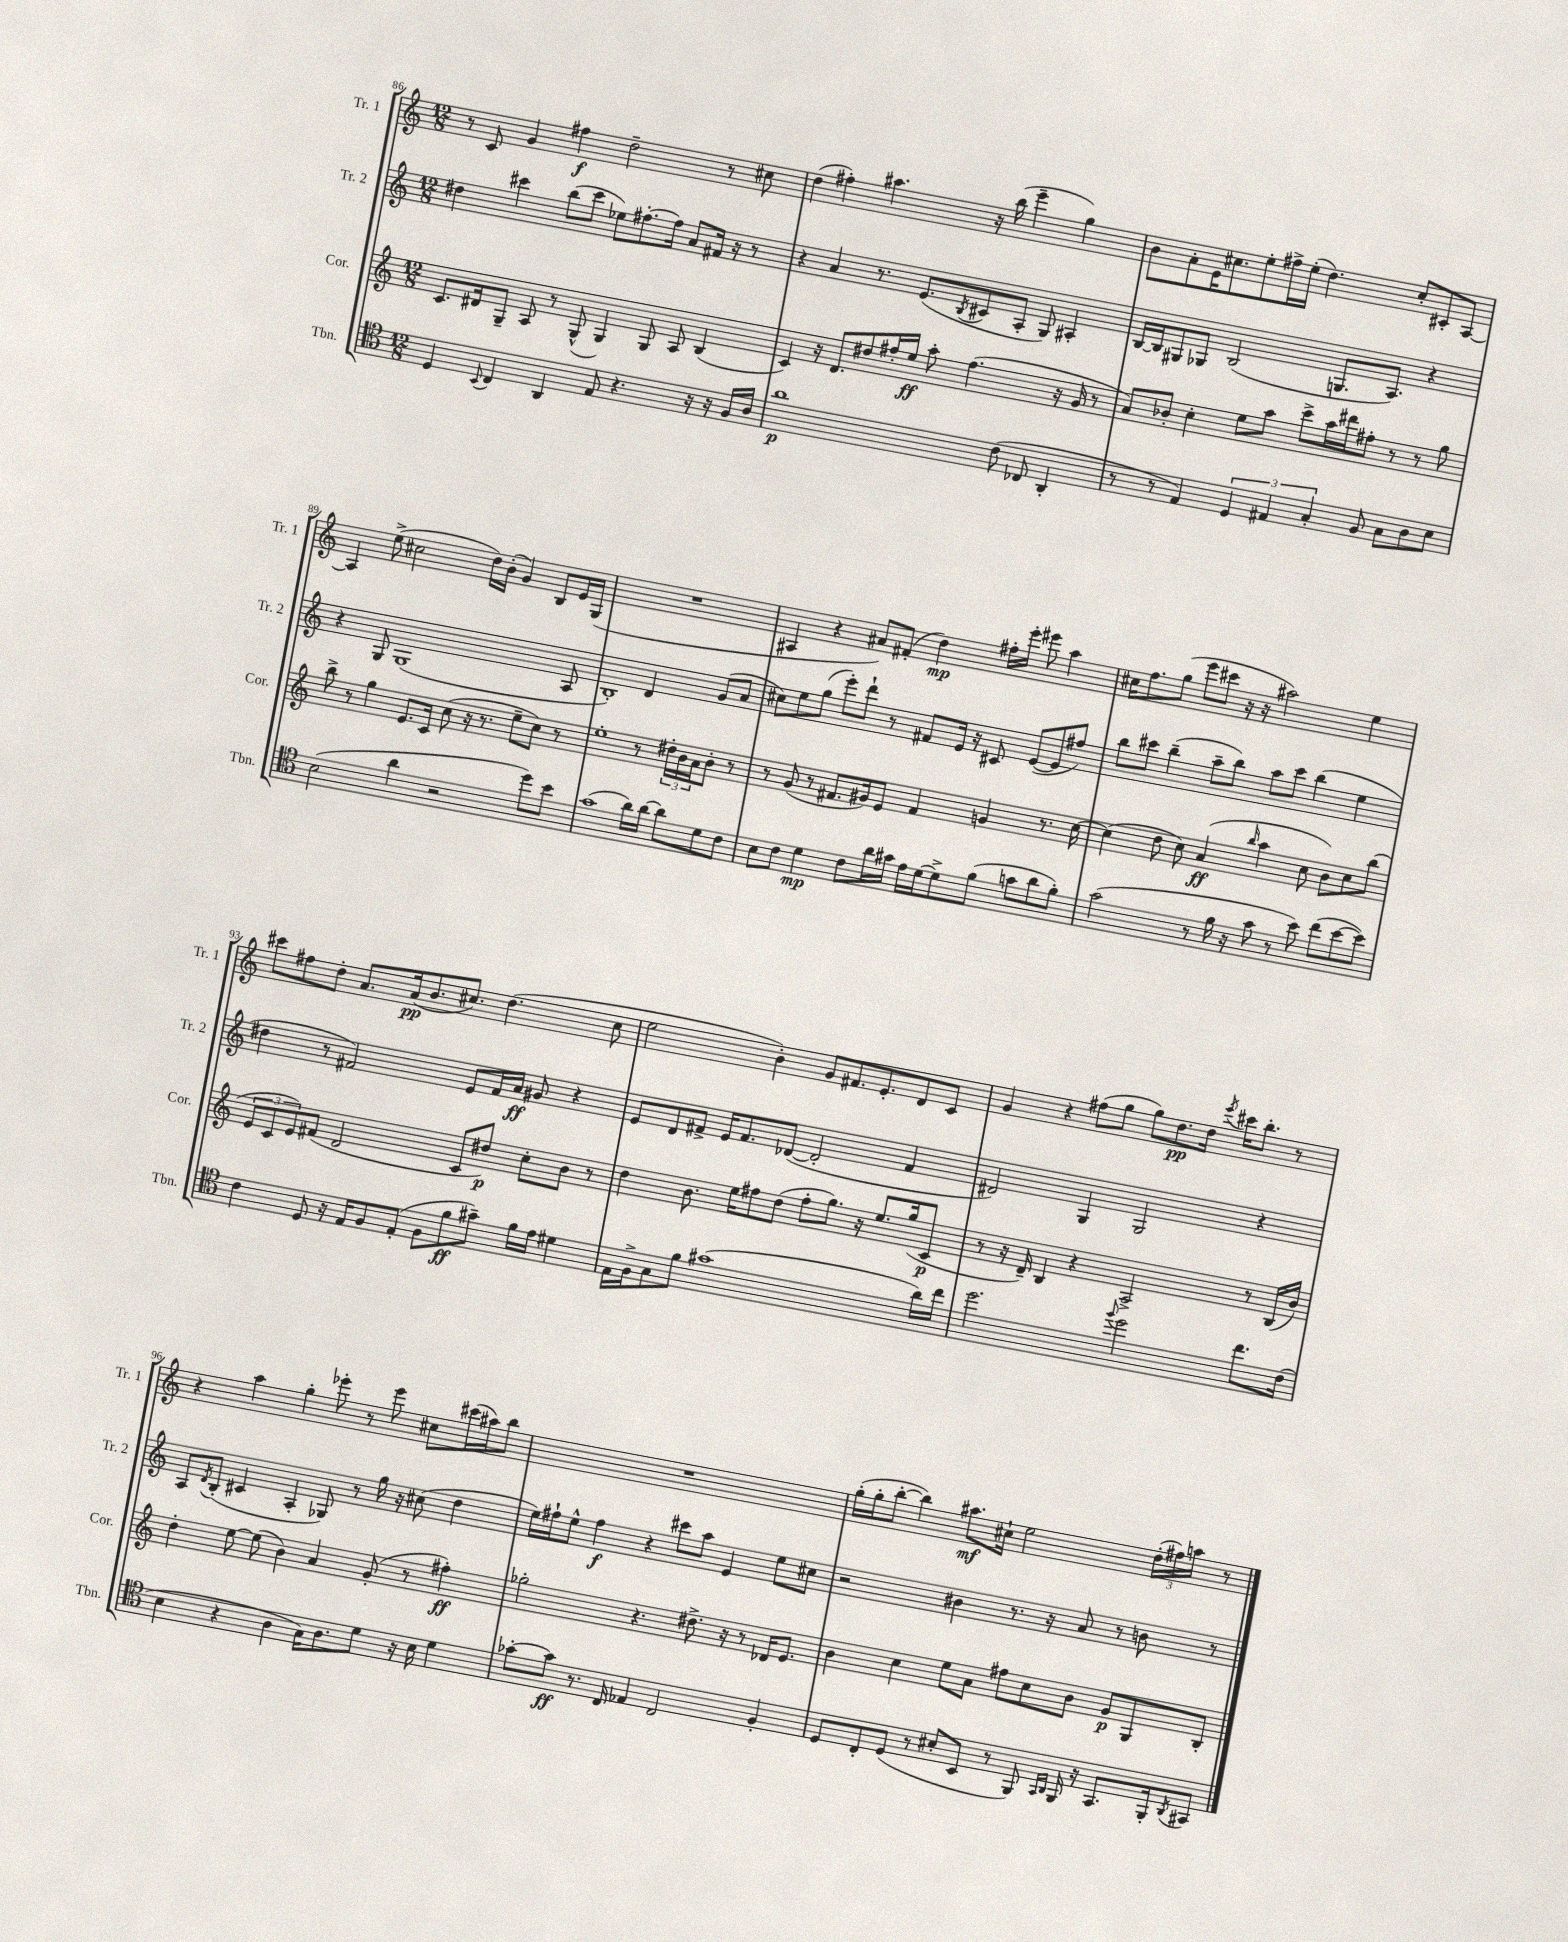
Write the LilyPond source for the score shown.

<<
\new StaffGroup <<
\new Staff = "s0" \with { instrumentName = "Tr. 1" shortInstrumentName = "Tr. 1" } {
    \clef treble \key c \major \numericTimeSignature \time 12/8
    r8 c'8 g'4 fis''4\f d''2-- r8 cis''8 |
    d''4( fis''4-.) ais''4. r16 b''16( e'''4-- g''4) |
    b'8 a'8-. e'16 cis''8. e''8-. fis''16-> e''16-.( d''4.) cis''8-. cis'8-. a8~ |
    a4 e''8->( cis''2 d''16) b'16-.( g'4) b8 e'16 g16( |
    R1. |
    ais4 r4 ais'8) fis'8-.( d''4\mp) fis''16-. e'''16-. eis'''8 a''4 |
    cis''16 f''8. g''8( e'''8 cis'''8 r16 r16 ais''2) e''4 |
    cis'''8 fis''8 d''8-. a'8. a'16\pp( b'8. cis''8.) d''4.( cis''8 |
    e''2 b'4-.) g'8 fis'8. e'8.-. d'8 c'8 |
    g'4 r4 fis''8( g''8 g''8) d''8.\pp d''16 \acciaccatura { e'''8 } cis'''16 b''8.-. r8 |
    r4 a''4 g''4-. ees'''8-. r8 ees'''8 cis''8 cis'''16( ais''16) b''8 |
    R1. |
    g''16-.( g''16-. b''8~-. b''4) ais''8.\mf cis''16-! e''2 \tuplet 3/2 { d''16-.( fis''16) a''16 } r8 \bar "|." |
}
\new Staff = "s1" \with { instrumentName = "Tr. 2" shortInstrumentName = "Tr. 2" } {
    \clef treble \key c \major \numericTimeSignature \time 12/8
    dis''4 cis'''4 b''8( cis'''8 ees''8) fis''8.~-. fis''16 a'8 fis'16 r16 r8 |
    r4 a'4 r8. e'8.( \acciaccatura { b8 } cis'8 a8-. g8) ais4-. |
    b16~ b16 gis8 ges8 b2( g8. a8.) r4 |
    r4 g8 g1( a8 |
    b1-.) d'4 g'8( a'8 |
    cis''8) e''8 g''8( e'''8-.) d'''8-! r8 fis'8 e'16 r16 cis'8 e'8~( e'8 fis''8) |
    b''8 cis'''8 b''4--( a''8-- b''8) a''8 cis'''8 b''4( e''4 |
    dis''4 r8 fis'2) e'8 fis'16 a'16\ff gis'8 r4 |
    e'8 d'8 fis'8-> e'16 fis'8. des'8~( des'2-. fis'4 |
    dis'2) g4 g2 r4 |
    a8 \acciaccatura { d'8 } b8-.( cis'4 a4-. ges8) r8 g''16 r16 cis''8( d''4 |
    e''16) fis''16-! e''8-^ fis''4\f r4 cis'''8 a''8 e'4 e''8 cis''8 |
    r2 bis'4 r8. r16 a'8 r8 b'8 r8 \bar "|." |
}
\new Staff = "s2" \with { instrumentName = "Cor." shortInstrumentName = "Cor." } {
    \clef treble \key c \major \numericTimeSignature \time 12/8
    c'8. dis'16 g8-- a8 r8 g8-^( g4) g8 a8 b4( |
    c'4) r16 d'8. dis''8 fis''16-. e''16\ff a''8-. fis''4.( r16 g'16 r8 |
    a'8) bes'8-. c''4-. e''8 a''8 c'''8-> a''16 dis'''16 fis''8-. r8 r8 g''8 |
    b''8-> r8 g''4 e'8. c'16 c''8( r16 r8. e''8-- c''8) r8 |
    e''1-. r8 \tuplet 3/2 { dis''16-. b'16 a'16 } b'8-. r8 |
    r8 g'8( r8 fis'8. gis'16) e'8 fis'4 g'4 r8. c''16~ |
    c''4( d''8 c''8) a'4\ff( \grace { b''16 } a''4 c''8 b'8) c''8 b''8( |
    \tuplet 3/2 { e'8 c'8 e'8) } fis'8( d'2 c'8 dis''8\p) c''8-. b'8 r8 |
    d''4 b'8. e''16 fis''8 d''8( fis''8-. g''8.) r16 e''8. g''16( c'8\p |
    r8 r16 d'16--) b4 r4 a2-> r8 b16( b'16) |
    d''4-. e''8~ e''8( b'4) a'4 g'8-.( r8 fis''4-.\ff) |
    ges''2-. r4. dis''8.-> r16 r8 des'16 e'8. |
    b'4 c''4 e''8 a'8 fis''8 c''8 b'8 g'8\p g8 b8-. \bar "|." |
}
\new Staff = "s3" \with { instrumentName = "Tbn." shortInstrumentName = "Tbn." } {
    \clef tenor \key c \major \numericTimeSignature \time 12/8
    d4 \appoggiatura { b,8 } c4 a,4 e8 r4. r16 r16 f16 a16 |
    a'1\p c'8( ces8 a,4-. |
    r8 r8 e4) \tuplet 3/2 { d4 eis4 g4-. } f8 g8 a8 b8 |
    b2( a'4 r2 d''8) b'8 |
    g'1( a'16) a'16~ a'8 d'8 c'8 |
    b8 c'8 d'4\mp c'8 a'16 gis'16 e'16 d'16~ d'8-> f'8( g'8 a'8 f'8-.) |
    g'2( r8 f'16 r16 g'8 r8 b'8) c''8( b'8~ b'8) |
    c'4 d8 r16 e16 f8 e8-.( f8 f'8\ff gis'8--) f'16 e'16 dis'4 |
    e16 f16-> g8 f'8 gis'1( a'16) c''16 |
    d''2. \appoggiatura { f''8 } d''2 c''8. c'16( |
    b4 r4 a4 g16) a8. d'8 r16 b16 d'4 |
    ges'8~-. ges'8\ff r8. c16 ees4 c2 f4-. |
    d8 c8-. d8( r8 bis8-. b,8 r8 f,8) \grace { g,16 a,16 } f,16 r16 g,8. f,16-. \acciaccatura { a,8 } gis,8 \bar "|." |
}
>>
>>
\layout { \context { \Score currentBarNumber = #86 } }
